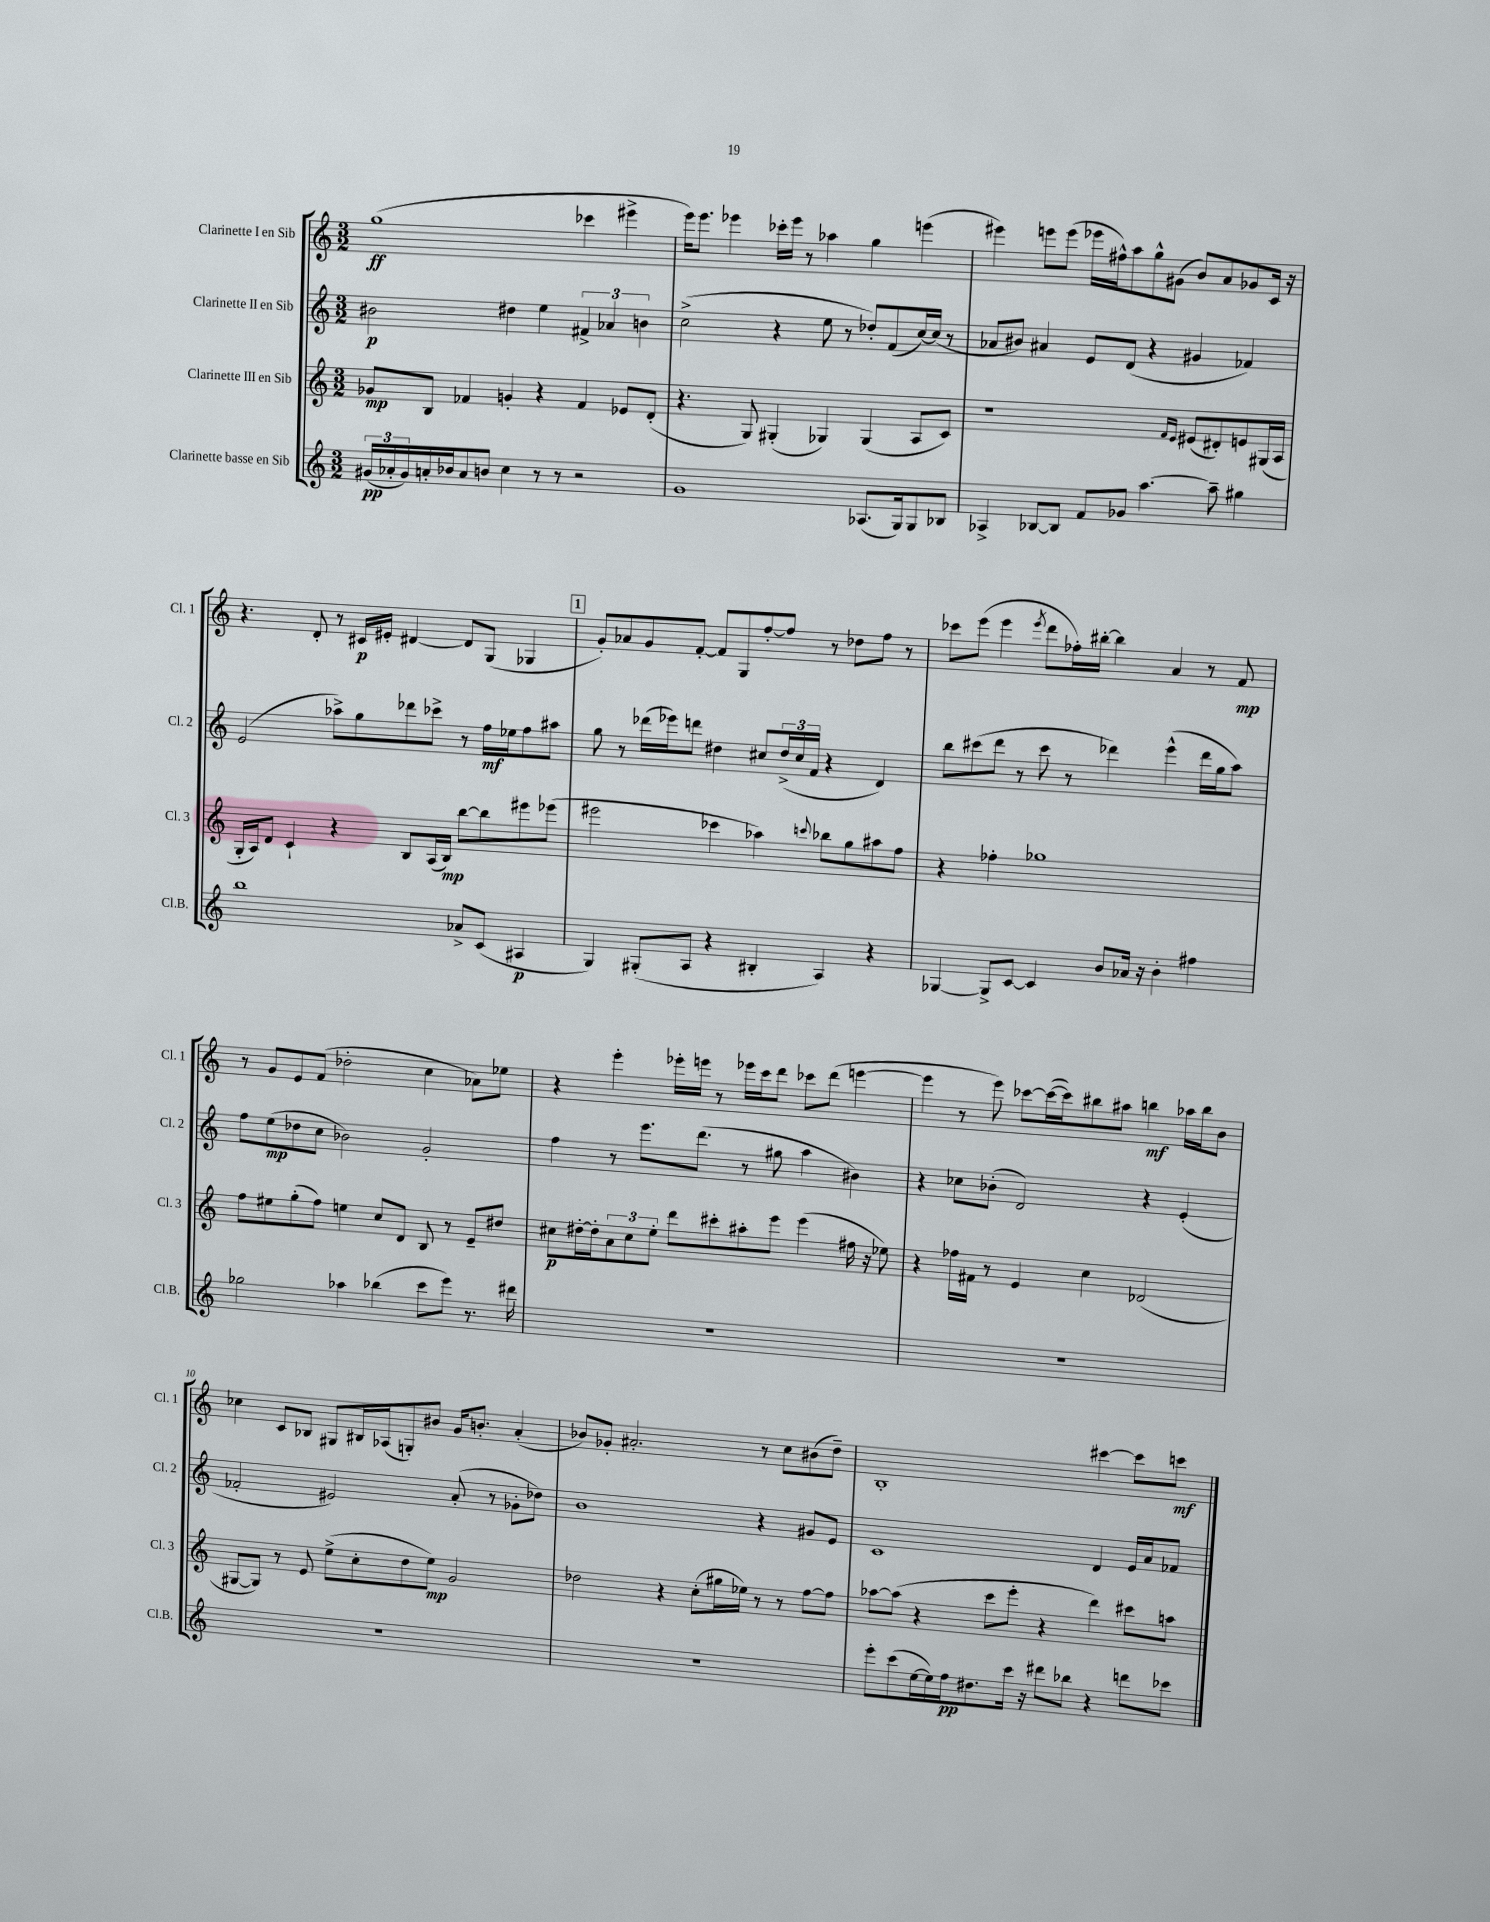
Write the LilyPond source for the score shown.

<<
\new StaffGroup <<
\new Staff = "s0" \with { instrumentName = "Clarinette I en Sib" shortInstrumentName = "Cl. 1" } {
    \clef treble \key c \major \numericTimeSignature \time 3/2
    g''1\ff( ces'''4 eis'''4-> |
    e'''16) e'''8. ees'''4 ces'''16-. ees'''16 r8 aes''4 g''4 e'''4( |
    eis'''4) e'''8 e'''8( ees'''16 fis''16-^) a''8 g''8-^ gis'8( b'8) a'8 ges'8 c'16 r16 |
    r4. d'8-. r8 cis'16\p eis'16-. dis'4~ dis'8 g8( ges4 |
    \mark \markup { \box "1" } g'8-.) aes'8 g'8 f'8~-. f'8 g8 f''8~-. f''8 r8 des''8 f''8 r8 |
    ces'''8 e'''8( e'''4 \acciaccatura { e'''8 } d'''8 fes''16-.) bis''16~-. bis''4 a'4 r8 f'8\mp |
    r8 g'8 e'8 f'8( des''2-. c''4 aes'8) ees''8 |
    r4 e'''4-. ees'''16-. e'''16 r8 ees'''16 c'''16 d'''8 ces'''8 d'''8( e'''4~ |
    e'''4 r8 e'''8) ces'''8~ ces'''16~( ces'''16) bis''8 ais''8 b''4\mf aes''16 b''16 b'8 |
    ces''4 c'8 bes8 gis8 bis16 aes16( g8-.) bis'8 g'16 b'8.-. a'4-.( |
    bes'8) ges'8-. ais'2.-. r8 c''8 bis'8( d''8--) |
    b1-. cis'''4~ cis'''8 c'''8\mf \bar "|." |
}
\new Staff = "s1" \with { instrumentName = "Clarinette II en Sib" shortInstrumentName = "Cl. 2" } {
    \clef treble \key c \major \numericTimeSignature \time 3/2
    bis'2\p dis''4 e''4 \tuplet 3/2 { fis'4-> aes'4 b'4 } |
    c''2->( r4 e''8 r8 des''8-.) f'8( c''16~) c''16( r8 |
    aes'8 bis'8) ais'4 e'8 d'8( r4 gis'4 fes'4) |
    e'2( aes''8->) g''8 des'''8 ces'''8-> r8 f''16\mf ees''16 f''8 ais''8 |
    \mark \markup { \box "1" } g''8 r8 des'''16( ees'''16) d'''8 dis''4 cis''8 \tuplet 3/2 { dis''16->( cis''16 f'16 } r4 d'4) |
    b''8 cis'''8( d'''8 r8 cis'''8 r8 des'''4) e'''4-^( des'''16 g''16 a''8) |
    f''8 e''8\mp( des''8 c''8 bes'2) g'2-. |
    f''4 r8 e'''8. d'''8.( r8 gis''8 a''4 bis'4) |
    r4 ces''8 bes'8-.( d'2) r4 e'4-.( |
    fes'2-. eis'2) a'8-.( r8 ges'8-. des''8) |
    b'1 r4 gis'8 e'8 |
    c'1 d'4 e'16 a'16 fes'8 \bar "|." |
}
\new Staff = "s2" \with { instrumentName = "Clarinette III en Sib" shortInstrumentName = "Cl. 3" } {
    \clef treble \key c \major \numericTimeSignature \time 3/2
    ges'8\mp b8 fes'4 g'4-. r4 fes'4 ees'8 d'8-.( |
    r4. g8) gis4-.( ges4) ges4( a8 c'8) |
    r1 \grace { f'16 e'16 } eis'8( dis'8-.) e'8 gis16( a16 |
    g16-. a16) d'8 c'4-! r4 b8 a16( b16\mp) b''8~ b''8 eis'''8 ees'''8( |
    \mark \markup { \box "1" } eis'''2 ces'''4 aes''4) \appoggiatura { c'''8 } bes''8 g''8 ais''8 f''8 |
    r4 fes''4-. ges''1 |
    f''8 eis''8 g''8-.( f''8) e''4 c''8 d'8 b8 r8 e'8-- dis''8 |
    cis''8\p dis''16~-. dis''16-. \tuplet 3/2 { a'8 cis''8 e''8-. } d'''8 cis'''8-. ais''8-. e'''8 e'''4( fis''16 r16 ees''8) |
    r4 fes''16 fis'16 r8 e'4 c''4 des'2( |
    gis8~ gis8) r8 e'8 e''8->( c''8-. d''8 e''8\mp) g'2 |
    des''2 r4 c''8-.( gis''16 ees''16) r8 r8 f''8~ f''8 |
    aes''8~ aes''8( r4 c'''8 e'''8-. r4 d'''4) cis'''8 a''8 \bar "|." |
}
\new Staff = "s3" \with { instrumentName = "Clarinette basse en Sib" shortInstrumentName = "Cl.B." } {
    \clef treble \key c \major \numericTimeSignature \time 3/2
    \tuplet 3/2 { gis'16\pp( aes'16-. gis'16) } a'16-. bes'16 a'8 b'8 c''4 r8 r8 r2 |
    g'1 aes8.( g16) g8 bes8 |
    aes4-> bes8~ bes8 f'8 ges'8 a''4.~ a''8-- gis''4 |
    b''1 aes'8-> c'8( ais4\p |
    \mark \markup { \box "1" } g4) gis8-.( a8 r4 bis4-. a4) r4 |
    ges4~ ges8-> c'8~ c'4 b'8 aes'16 r16 b'4-. fis''4 |
    ges''2 aes''4 bes''4( c'''8 e'''8) r8. dis'''16 |
    R1. |
    R1. |
    R1. |
    R1. |
    e'''8-. c'''8( e''16~ e''16) f''16\pp dis''8. c'''16 r16 dis'''8 bes''8 r4 d'''8 ces'''8 \bar "|." |
}
>>
>>
\layout { \context { \Score \override BarNumber.break-visibility = ##(#f #t #t) barNumberVisibility = #(every-nth-bar-number-visible 5) } }
